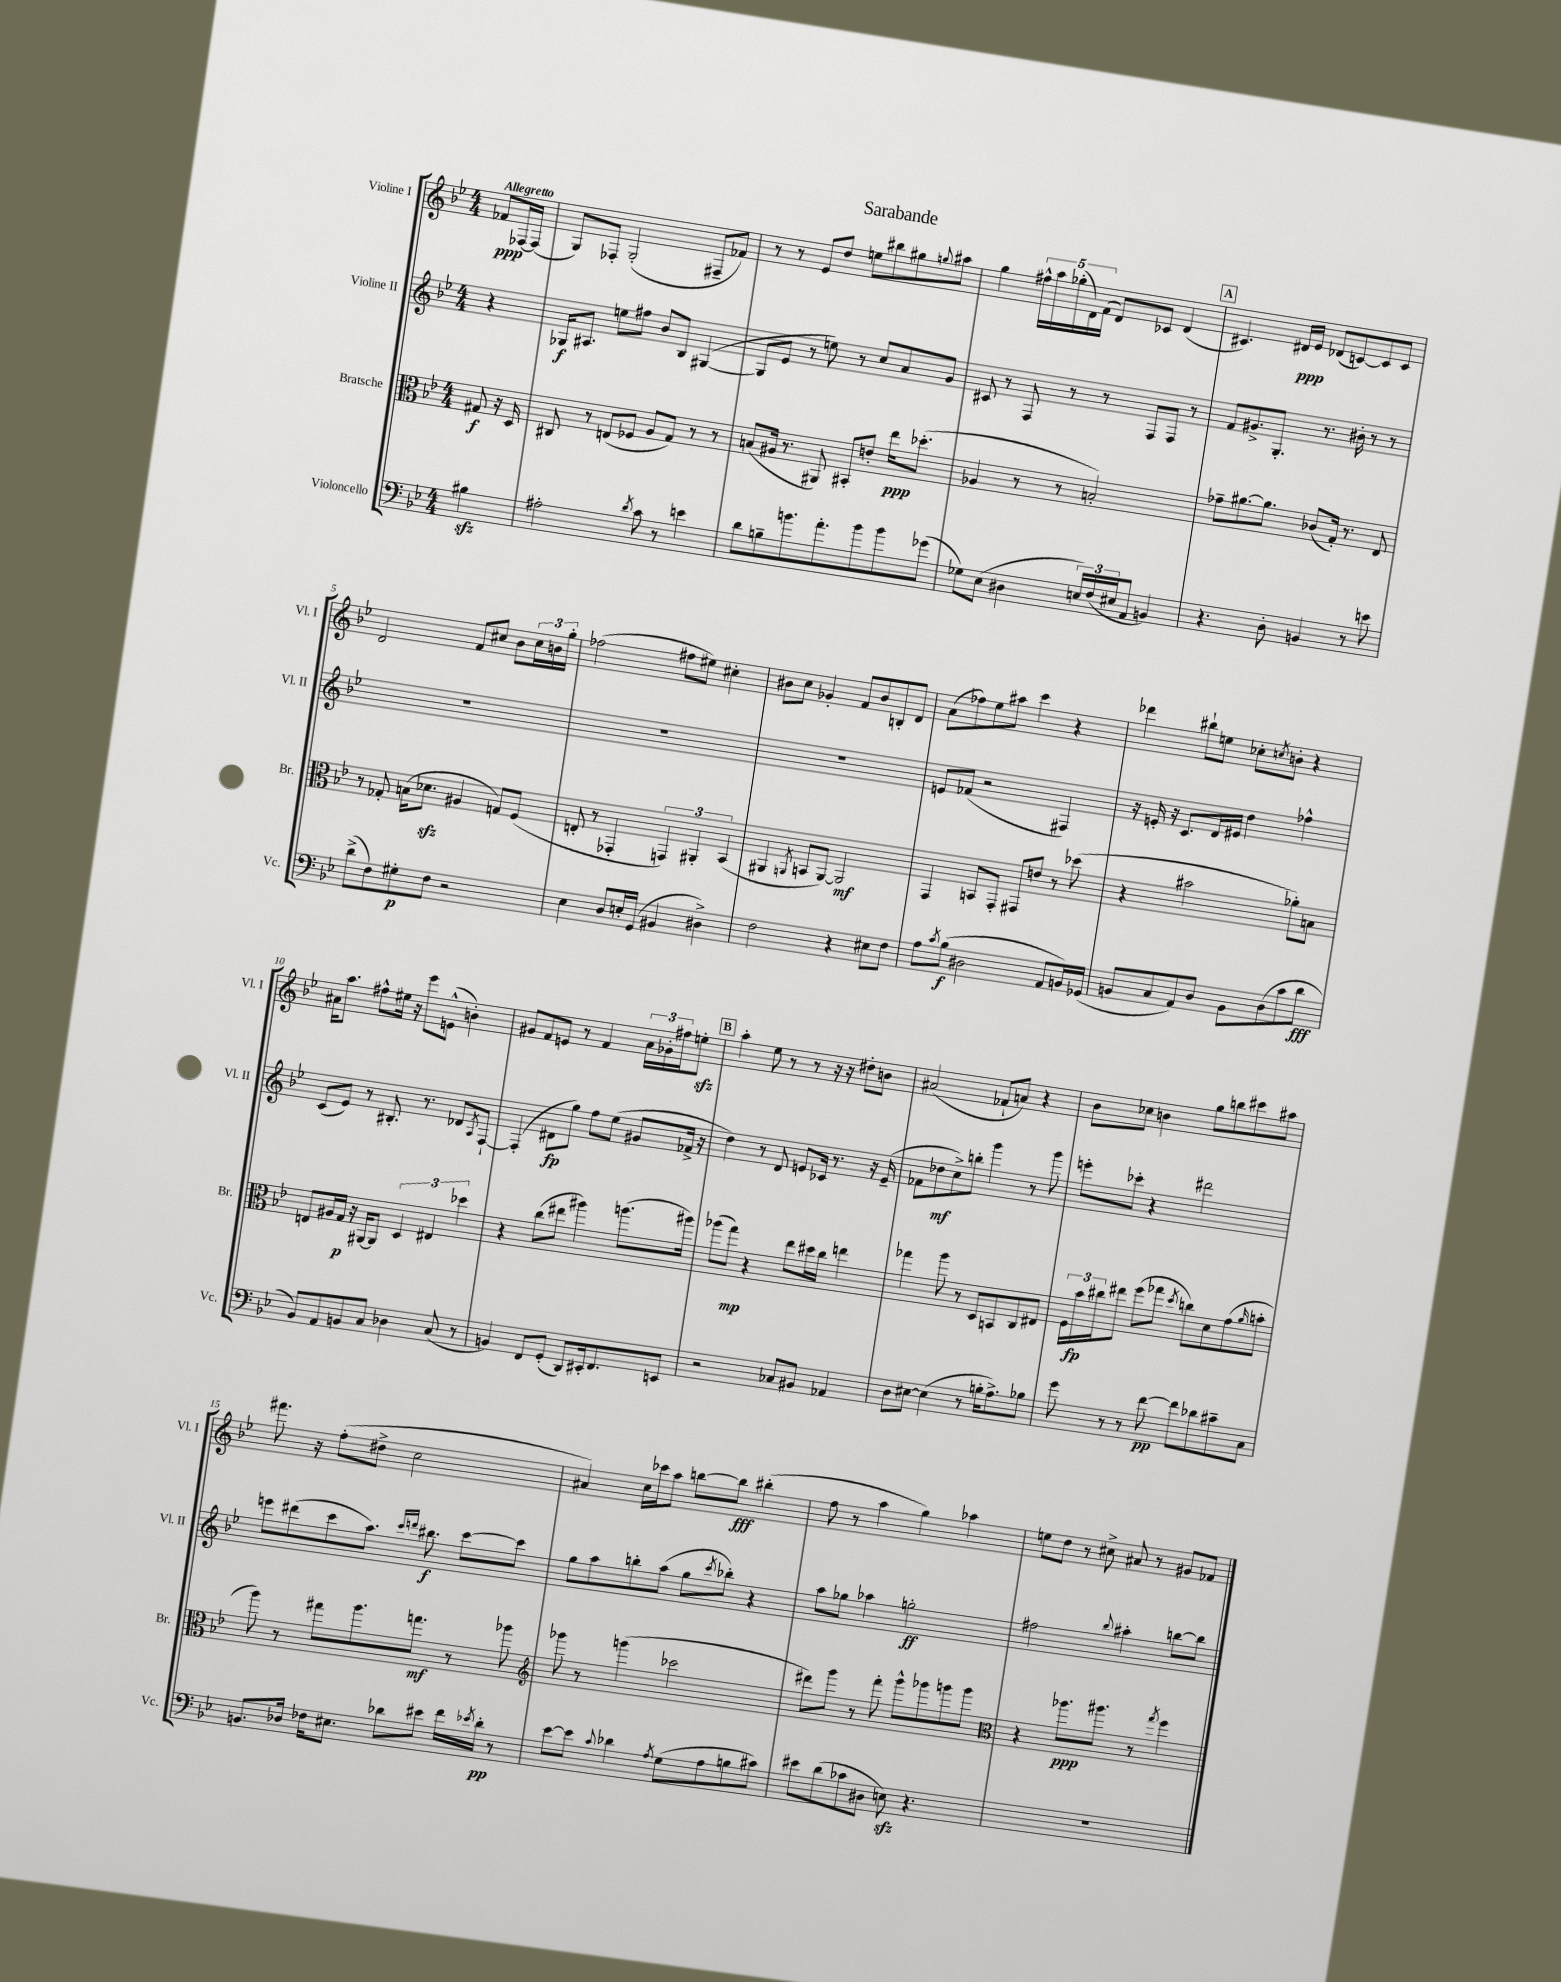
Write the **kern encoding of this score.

**kern	**dynam	**kern	**dynam	**kern	**dynam	**kern	**dynam
*part4	*part4	*part3	*part3	*part2	*part2	*part1	*part1
*staff4	*staff4	*staff3	*staff3	*staff2	*staff2	*staff1	*staff1
*I"Violoncello	*	*I"Bratsche	*	*I"Violine II	*	*I"Violine I	*
*I'Vc.	*	*I'Br.	*	*I'Vl. II	*	*I'Vl. I	*
*clefF4	*	*clefC3	*	*clefG2	*	*clefG2	*
*k[b-e-]	*	*k[b-e-]	*	*k[b-e-]	*	*k[b-e-]	*
*M4/4	*	*M4/4	*	*M4/4	*	*M4/4	*
=	=	=	=	=	=	=	=
!	!	!	!	!	!	!LO:TX:a:B:t=Allegretto	!
4B#Xzz\	.	8G#X/	f	4r	.	8f-X/L	ppp
.	.	16r	.	.	.	[16F-X/L	.
.	.	16D/	.	.	.	(16F-/JJ]	.
=1	=1	=1	=1	=1	=1	=1	=1
2A#X'\	.	8C#X/	.	16G-X/KL	f	8G/L)	.
.	.	.	.	8.A#X/J	.	.	.
.	.	8r	.	.	.	8F-X'/J	.
.	.	(8En/L	.	8een\L	.	(2G'/	.
.	.	8F-X/J	.	8ff#X\J	.	.	.
8qd/	.	.	.	.	.	.	.
8c\	.	8A/L	.	8b-/L	.	.	.
8r	.	8G/J)	.	8B-/J	.	.	.
4en\	.	8r	.	([4G#X/	.	8F#X~/L	.
.	.	8r	.	.	.	8f-X/J)	.
=2	=2	=2	=2	=2	=2	=2	=2
8d\L	.	(8Bn/L	.	8G#/L]	.	8r	.
8Bn~\	.	16A#X/Jk	.	8e-/J	.	8r	.
.	.	8.r	.	.	.	.	.
8.bn\	.	.	.	8r	.	8e-/L	.
.	.	8AA#X/)	.	8een\)	.	8dd/J	.
8.a'\	.	.	.	.	.	.	.
.	.	8BB#X'/L	.	8r	.	8een\L	.
8b\	.	8en'/J	.	8cc/L	.	8bb#X\	.
8b\	.	16ee-\KL	ppp	8a/	.	8gg#X\	.
.	.	(8.dd-X'\J	.	.	.	.	.
.	.	.	.	.	.	8qqggn/	.
(8g-X\J	.	.	.	8g/J	.	8aa#X\J	.
=3	=3	=3	=3	=3	=3	=3	=3
8G-X\L)	.	4A-X/	.	8c#X/	.	4gg\	.
(8E-\J	.	.	.	8r	.	.	.
4D#X\	.	8r	.	8F/	.	20ff#X^^\LL	.
.	.	.	.	.	.	20aa\	.
.	.	.	.	.	.	(20gg-X'\	.
.	.	8r	.	8r	.	.	.
.	.	.	.	.	.	20d\)	.
.	.	.	.	.	.	(20f\JJ	.
24En/LL)	.	2Bn'/)	.	8r	.	8d/L)	.
(24F/	.	.	.	.	.	.	.
24E#X/J	.	.	.	.	.	.	.
8AA/J	.	.	.	8F/L	.	8c-X/J	.
4BBn/)	.	.	.	8F/J	.	(4d/	.
.	.	.	.	8r	.	.	.
!!LO:REH:place=s1:t=A
=4	=4	=4	=4	=4	=4	=4	=4
4.r	.	8g-X~\L	.	8f/L	.	4.c#X/)	.
.	.	[8.a#X\	.	8.g#X^/	.	.	.
.	.	8.a#\J]	.	8.G'/J	.	.	.
8D'\	.	.	.	.	.	16d#X/LL	ppp
.	.	.	.	.	.	16e-/JJ	.
4BBn/	.	(8c-X/L	.	8.r	.	(8d-X/L	.
.	.	16G'/Jk)	.	.	.	[8cn/)	.
.	.	8.r	.	16b#X'\	.	.	.
8r	.	.	.	8r	.	8c/]	.
8en\	.	8E-/	.	8r	.	8c/J	.
!!LO:LB:g=z
=5	=5	=5	=5	=5	=5	=5	=5
(8d^\L	.	8r	.	1r	.	2d/	.
8F\)	.	8G-X'/	.	.	.	.	.
8G#X'\	p	(16Bn\KL	.	.	.	.	.
.	.	8.d-Xzz\J	.	.	.	.	.
8F\J	.	.	.	.	.	.	.
2r	.	4A#X/	.	.	.	8f/L	.
.	.	.	.	.	.	8cc#X/J	.
.	.	8Gn/L)	.	.	.	8b-\L	.
.	.	(8F/J	.	.	.	24cc#\L	.
.	.	.	.	.	.	24bn\	.
.	.	.	.	.	.	24gg'\JJ	.
=6	=6	=6	=6	=6	=6	=6	=6
4E-\	.	8En'/	.	1r	.	(2ff-X\	.
.	.	8r	.	.	.	.	.
8D/L	.	4GG-X'/	.	.	.	.	.
16En'/L	.	.	.	.	.	.	.
(16GG/JJ	.	.	.	.	.	.	.
4BB#X/	.	6GGn/)	.	.	.	8ff#X\L	.
.	.	.	.	.	.	8ee#X\J)	.
.	.	6AA#X'/	.	.	.	.	.
4D#X^\)	.	.	.	.	.	4cc#X'\	.
.	.	(6BB-/	.	.	.	.	.
=7	=7	=7	=7	=7	=7	=7	=7
2F\	.	4AA#X/	.	1r	.	8b#X\L	.
.	.	.	.	.	.	8cc\J	.
.	.	8qAAn/	.	.	.	.	.
.	.	8BBn/L	.	.	.	4g-X'/	.
.	.	[8AA/J)	.	.	.	.	.
4r	.	2AA/]	mf	.	.	8f/L	.
.	.	.	.	.	.	8b#/	.
8E#X\L	.	.	.	.	.	8Bn'/	.
8F\J	.	.	.	.	.	8d/J	.
=8	=8	=8	=8	=8	=8	=8	=8
8A\L	.	4GG/	.	8en/L	.	(8a\L	.
8qc/	.	.	.	.	.	.	.
(8B-\J	f	.	.	(8f-X/J	.	8ff-X\)	.
2D#X\	.	8BBn/L	.	2r	.	8ee-\	.
.	.	8GG'/J	.	.	.	8aa#X\J	.
.	.	8GG#X/L	.	.	.	4ccc\	.
.	.	8en/J	.	.	.	.	.
8AA/L	.	8r	.	4F#X/)	.	4r	.
16BBn/L)	.	(8dd-X\	.	.	.	.	.
(16GG-X/JJ	.	.	.	.	.	.	.
=9	=9	=9	=9	=9	=9	=9	=9
8BBn/L	.	4r	.	16r	.	4ddd-X\	.
.	.	.	.	16en'/	.	.	.
8C/	.	.	.	16r	.	.	.
.	.	.	.	8.c/L	.	.	.
8AA/)	.	2b#X\	.	.	.	8bb#X`\L	.
8D/J	.	.	.	16d/L	.	8een\J	.
.	.	.	.	16e#X/JJ	.	.	.
8BB\L	.	.	.	4dd\	.	8cc-X'\L	.
.	.	.	.	.	.	8qccn/	.
(8D\	.	.	.	.	.	8bn'\J	.
8c\	.	8a-X'\L)	.	4ff-X^^\	.	4r	.
8d\J	fff	8Bn\J	.	.	.	.	.
!!LO:LB:g=z
=10	=10	=10	=10	=10	=10	=10	=10
8BB-/L)	.	8En/L	.	(8c/L	.	16a#X\KL	.
.	.	.	.	.	.	8.aa\J	.
8AA/	.	16A#X/L	.	8e-/J)	.	.	.
.	.	16G/JJ	p	.	.	.	.
8BBn/	.	16r	.	8r	.	8ff#X^^\L	.
.	.	[16AA#X/KL	.	.	.	.	.
8C/J	.	8AA#/J]	.	8.B#X'/	.	16ee#X\Jk	.
.	.	.	.	.	.	16r	.
4D-X\	.	6D/	.	.	.	8eee-\L	.
.	.	.	.	8.r	.	.	.
.	.	.	.	.	.	(8en^^\J	.
.	.	6E#X/	.	.	.	.	.
(8C/	.	.	.	8d-X/L	.	4bn'\)	.
.	.	6dd-X\	.	.	.	.	.
.	.	.	.	8qA/	.	.	.
8r	.	.	.	[8F`/J	.	.	.
=11	=11	=11	=11	=11	=11	=11	=11
4BBn/)	.	4r	.	(4F'/]	.	8g#X/L	.
.	.	.	.	.	.	8f/	.
8FF/L	.	(8cc\L	.	8d#X\L	fp	8en/J	.
(8GG'/J	.	8ee#X\J	.	8gg\J)	.	8r	.
8DD/L)	.	4aa#X\)	.	8ff\L	.	4f/	.
16EE#X'/k	.	.	.	(8ee-\J	.	.	.
8.FF/	.	.	.	.	.	.	.
.	.	(8.aan\L	.	8g#X/L	.	24a\LL	.
.	.	.	.	.	.	24g-X'\	.
.	.	.	.	.	.	24ff#X\J	.
8EEn/J	.	.	.	16f-X^/Jk	.	8eenzz'\J	.
.	.	16aa#X\Jk)	.	16r	.	.	.
!!LO:REH:place=s1:t=B
=12	=12	=12	=12	=12	=12	=12	=12
2r	.	(8aa-X\L	.	4dd\)	.	4aa'\	.
.	.	8gg\J)	mp	.	.	.	.
.	.	4r	.	8r	.	8ee-\	.
.	.	.	.	8d/	.	8r	.
8C-X/L	.	8ee-\L	.	8en/L	.	8r	.
8BB#X/J	.	16dd#X\L	.	16c-X/Jk	.	16r	.
.	.	16cc\JJ	.	8.r	.	16r	.
4AA-X/	.	4een\	.	.	.	8dd#X'\L	.
.	.	.	.	16r	.	8bn\J	.
.	.	.	.	(16e~/	.	.	.
=13	=13	=13	=13	=13	=13	=13	=13
8D\L	.	4gg-X\	.	8f-X\L	.	(2a#X/	.
[8E#X\J	.	.	.	8dd-X\	mf	.	.
(4E#\]	.	8aa\	.	8cc^\)	.	.	.
.	.	8r	.	8bbn'\J	.	.	.
8r	.	8D/L	.	4ggg\	.	8f-X`/L	.
16Bn'\KL	.	8BBn/	.	.	.	8an/J)	.
8.A^\)	.	.	.	.	.	.	.
.	.	8C/	.	8r	.	4r	.
8B-X\J	.	8E#X/J	.	8ggg\	.	.	.
=14	=14	=14	=14	=14	=14	=14	=14
8g\	.	24F\LL	.	8eeen'\L	.	8b-\L	.
.	.	24b-\	fp	.	.	.	.
.	.	24cc#X\J	.	.	.	.	.
8r	.	8ee#X\J	.	8ccc-X'\J	.	8cc-X\J	.
8r	.	(8ff\L	.	4r	.	4bn\	.
[8f\	pp	8gg-X\J	.	.	.	.	.
.	.	8qdd/	.	.	.	.	.
8f\L]	.	8ccn\L)	.	2ddd#X\	.	8gg\L	.
8d-X\	.	8d\	.	.	.	8bbn\	.
8c#X~\	.	(8g\	.	.	.	8ccc#X\	.
.	.	16qqa/	.	.	.	.	.
8C\J	.	8bn'\J	.	.	.	8aa#X\J	.
!!LO:LB:g=z
=15	=15	=15	=15	=15	=15	=15	=15
8.BBn/L	.	8aa\)	.	8eeen\L	.	8.fff#X\	.
.	.	8r	.	(8ddd#X\	.	.	.
16D-X/Jk	.	.	.	.	.	16r	.
16F-X\KL	.	8gg#X\L	.	8ccc\	.	(8ff'\L	.
8.E#X\J	.	.	.	.	.	.	.
.	.	8.aa\	.	8.aa\J)	.	8dd#X^\J	.
8d-X\L	.	.	.	.	.	2cc\	.
.	.	.	.	16qqccc/LL	.	.	.
.	.	.	.	16qqdddn/JJ	.	.	.
.	.	8.ggn\J	mf	8.bb#X\	f	.	.
8e#X\J	.	.	.	.	.	.	.
16f\LL	.	8r	.	[8ccc\L	.	.	.
8qe-X/	.	.	.	.	.	.	.
16d-'\JJ	pp	.	.	.	.	.	.
8r	.	8aa-X\	.	8ccc\J]	.	.	.
=16	=16	=16	=16	=16	=16	=16	=16
*	*	*clefG2	*	*	*	*	*
[8e-\L	.	8ggg-X\	.	8gg\L	.	4a#X/)	.
8e-\J]	.	8r	.	8aa\	.	.	.
8qqc/	.	.	.	.	.	.	.
4d-X\	.	(4gggn\	.	8bbn'\	.	16cc\LL	.
.	.	.	.	.	.	16ccc-X\J	.
.	.	.	.	(8aa\J	.	8aa\J	.
8qA/	.	.	.	.	.	.	.
(8G\L	.	2ccc-X\	.	8gg\L	.	[8bbn\L	.
.	.	.	.	8qccc/	.	.	.
8A\	.	.	.	8bb-X'\J)	.	8bb\J]	fff
8Bn\	.	.	.	4r	.	(4bb#X'\	.
8c#X\J)	.	.	.	.	.	.	.
=17	=17	=17	=17	=17	=17	=17	=17
8e#X\L	.	8ddd#X\L)	.	8aa\L	.	8ff\	.
(8d\	.	8ggg\J	.	8gg-X\J	.	8r	.
8c-X\	.	8r	.	4aa-X\	.	4aa\	.
8D#X\J	.	8fff'\	.	.	.	.	.
8Enzz\)	.	8ggg^^\L	.	2ggn'\	ff	4gg\)	.
4.r	.	8ggg-X\	.	.	.	.	.
.	.	8gggn\	.	.	.	4aa-X\	.
.	.	8ggg\J	.	.	.	.	.
=18	=18	=18	=18	=18	=18	=18	=18
*	*	*clefC3	*	*	*	*	*
1r	.	4r	.	2ff#X\	.	8een\L	.
.	.	.	.	.	.	8dd\J	.
.	.	8.aa-X\L	ppp	.	.	8r	.
.	.	.	.	.	.	8cc#X^\	.
.	.	8.aa#X\J	.	.	.	.	.
.	.	.	.	8qqbb-/	.	.	.
.	.	.	.	4aa#X'\	.	8a#X/	.
.	.	8r	.	.	.	8r	.
.	.	8qgg/	.	.	.	.	.
.	.	4ff\	.	[8bbn\L	.	8g#X/L	.
.	.	.	.	8bb\J]	.	8f-X/J	.
==	==	==	==	==	==	==	==
*-	*-	*-	*-	*-	*-	*-	*-
